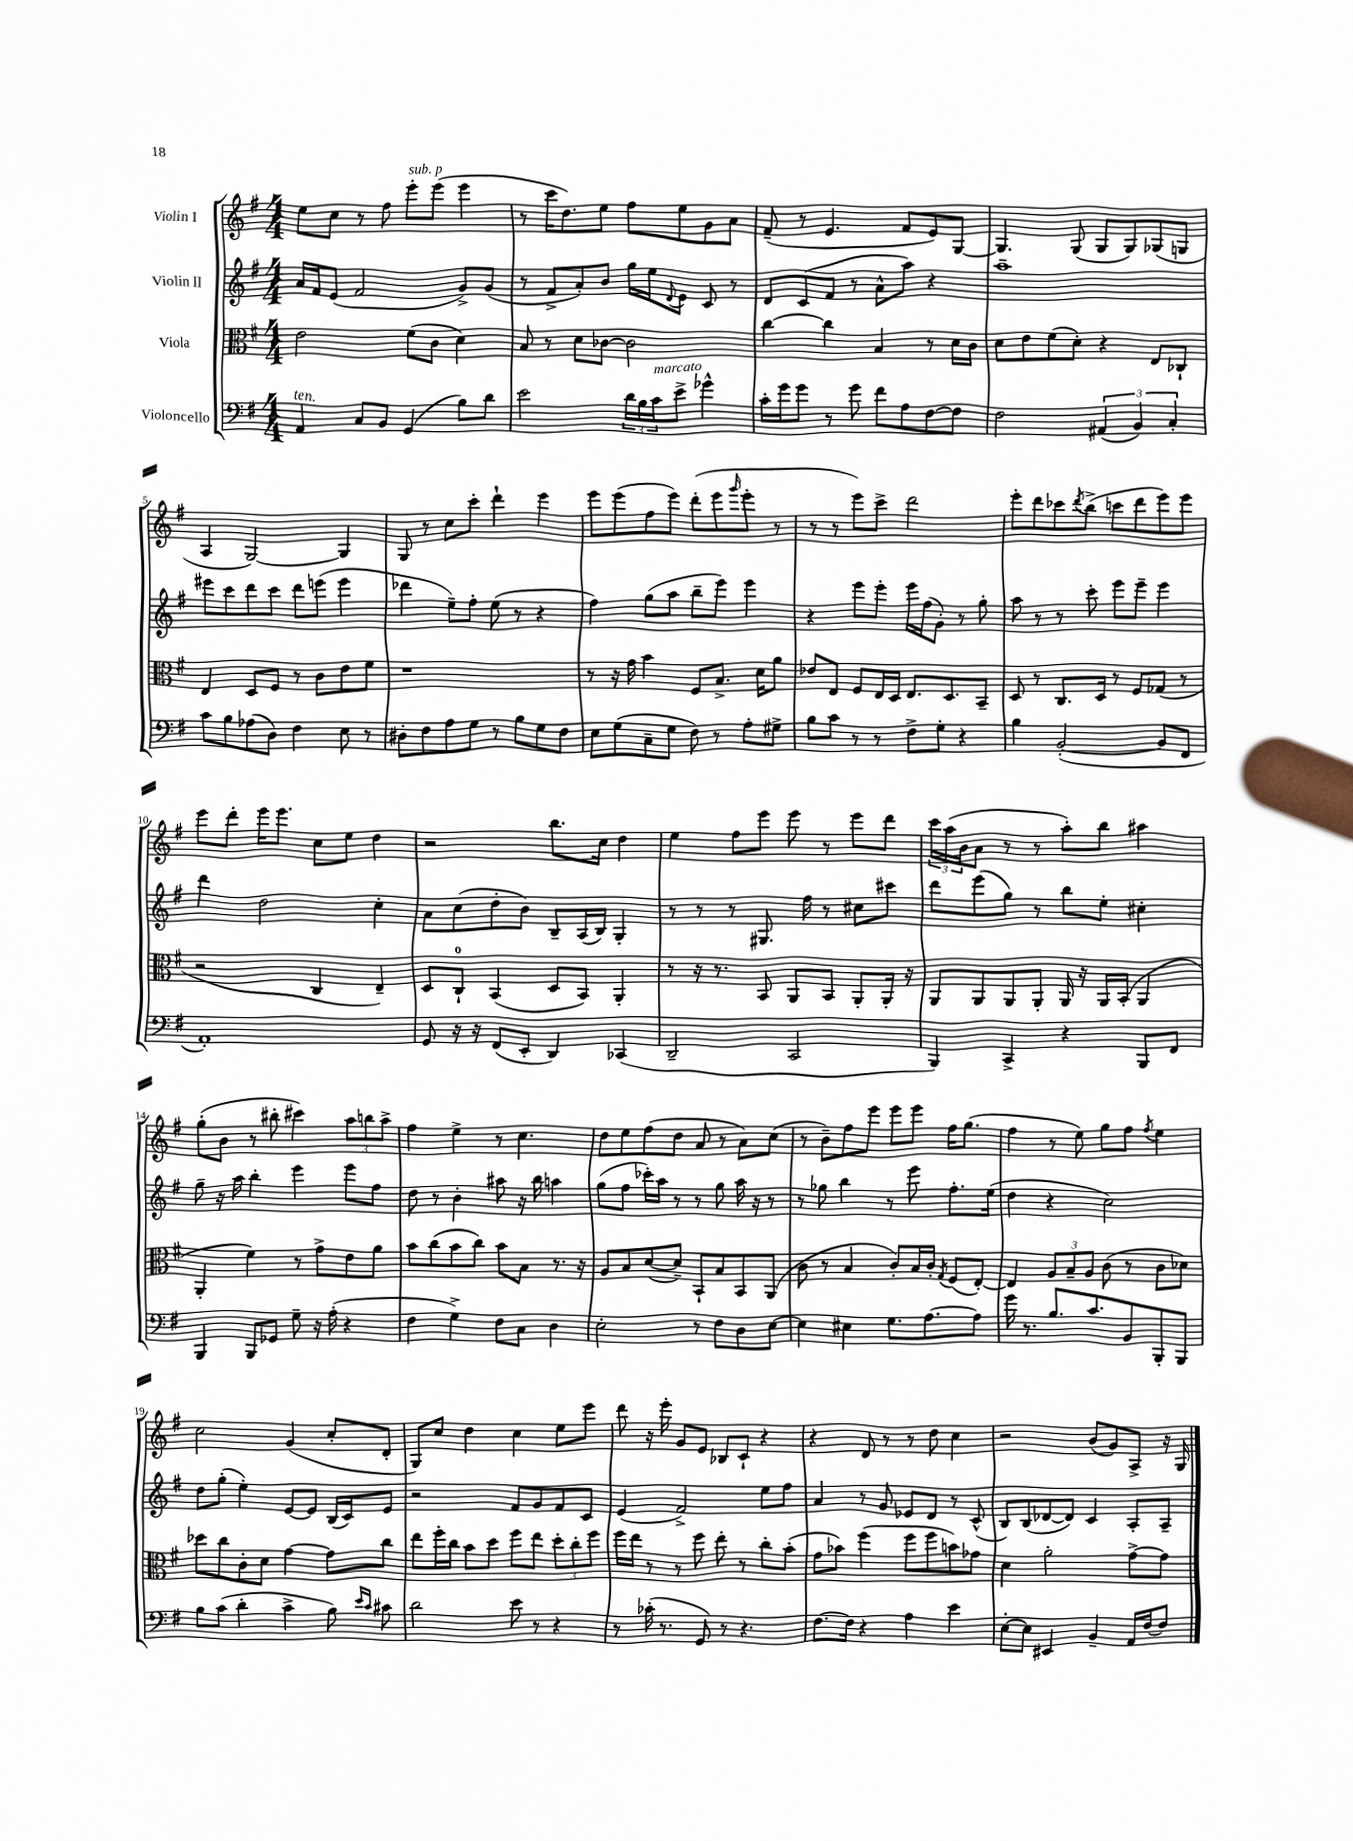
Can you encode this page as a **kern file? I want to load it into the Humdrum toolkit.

**kern	**kern	**kern	**kern
*staff4	*staff3	*staff2	*staff1
*clefF4	*clefC3	*clefG2	*clefG2
*k[f#]	*k[f#]	*k[f#]	*k[f#]
*M4/4	*M4/4	*M4/4	*M4/4
4AA	2e	16a	8ee
.	.	16f#	.
.	.	(8e	8cc
8C	.	2f#	8r
8BB	.	.	8ff#
(4GG	(8f#	.	8eee'
.	8c	.	(8eee
8B)	4d)	8g^)	4eee
8d	.	(8g	.
=	=	=	=
2e	8B	8r	8r
.	8r	8f#^	16ccc
.	.	.	8.dd)
.	8d	8a')	.
.	[8c-	8b	8ee
24d	2c-]	16gg	8ff#
24B	.	.	.
.	.	16ee	.
24c	.	.	.
.	.	8qqd	.
8e^	.	8e	8ee
4g-^^	.	8c	8g
.	.	8r	8a
=	=	=	=
16c'	[4cc	8d	(8f#~
16g	.	.	.
8g	.	(8c	8r
8r	4cc]	8f#	4.e
8g	.	8r	.
8f#	4B	8a^^	.
8A	.	8aa)	8f#
[8F#	8r	4r	8e)
8F#]	16d	.	[8G
.	16c	.	.
=	=	=	=
2F#	8d	1aa~	4.G]
.	8e	.	.
.	(8f#	.	.
.	8d')	.	(8G
(6AA#	4r	.	8G
.	.	.	8G)
6BB)	.	.	.
.	8E	.	(8G-
6C'	.	.	.
.	8C-`	.	8G
=	=	=	=
8c	4E	8eee#	4A
8B	.	8ccc	.
(8A-	8D	8ddd	[2G)
8D)	8F#	8ccc	.
4F#	8r	8ddd	.
.	8c	(8eee	.
8E	8e	4eee	4G]
8r	8f#	.	.
=	=	=	=
8D#'	1r	4ddd-	8G
8F#	.	.	8r
8A	.	8ee~)	8cc
8G	.	8ff#'	8ccc'
8r	.	(8ee	4ddd`
8B	.	8r	.
8G	.	4r	4eee
8F#	.	.	.
=	=	=	=
8E	8r	4ff#)	8eee
(8G	16r	.	(8eee
.	16g	.	.
8C~	4b	(8gg	8ff#
8G	.	8aa	8eee)
8F#)	8F#	8bb~	(8ddd'
8r	8.B^	8eee)	8eee
.	.	.	16qqggg
8A'	.	4eee	8eee'
.	16d	.	.
8G#^	8a	.	8r
=	=	=	=
8B	8e-	4r	8r
8c	8E	.	8r
8r	8F#	8eee	8eee)
8r	16E	8eee'	8ccc^
.	16D	.	.
8F#^	8.E	16eee	2ddd
.	.	(16ff#	.
8G'	.	8g')	.
.	8.D	.	.
4r	.	8r	.
.	8BB~	8gg'	.
=	=	=	=
4B	8D	8aa	8eee'
.	8r	8r	8ddd
([2BB'	8.C	8r	8ccc-
.	.	.	8qddd
.	.	8ccc'	(8bb^
.	16D	.	.
.	8r	8eee	8ccc
.	8F#	8eee~	8ddd
8BB]	(8G-	4eee	8eee)
8FF#	8r	.	8eee
=	=	=	=
1AA')	2r	4ddd	8eee
.	.	.	8ddd'
.	.	2dd	16eee
.	.	.	8.eee
.	4C	.	8cc
.	.	.	8ee
.	4E~)	4cc'	4dd
=	=	=	=
8GG	8D	8a	2r
16r	8C`	(8cc	.
16r	.	.	.
(8FF#	(4BB	8dd'	.
8EE'	.	8b)	.
4DD)	8D	8B~	8.bb
.	8BB)	(16A	.
.	.	16B)	16cc
(4CC-	4AA'	4G'	4dd
=	=	=	=
2DD~	8r	8r	4ee
.	16r	8r	.
.	8.r	.	.
.	.	8r	8ff#
.	8BB	8.G#	8eee
2CC	8AA	.	8eee
.	.	16ff#	.
.	8BB	8r	8r
.	8AA'	8cc#	8eee
.	16AA'	8ccc#	8ddd
.	16r	.	.
=	=	=	=
4BBB)	8AA	8ddd	24ccc
.	.	.	(24aa
.	.	.	24b
.	8AA	(8eee	8a
4CC^	8AA	8gg)	8r
.	8AA'	8r	8r
4r	16AA	8bb	8aa')
.	16r	.	.
.	16AA	8ee'	8bb
.	(16BB'	.	.
8BBB	4AA	4cc#'	4aa#
8FF#	.	.	.
=	=	=	=
4BBB	4AA'	8gg~	(8gg'
.	.	16r	8b
.	.	16aa	.
8BBB	4f#)	4bb'	8r
8GG-	.	.	8bb#'
8G~	8r	4eee	4ccc#)
16r	8g^	.	.
(16A'	.	.	.
4r	8e	8eee	12aa
.	.	.	12bb
.	8a	8ff#	.
.	.	.	12aa^
=	=	=	=
4F#	8b	8dd	4ff#
.	(8cc	8r	.
4G^)	8b	4b'	4ee^
.	8cc)	.	.
8F#	8b	8aa#	8r
8C	8B	16r	4.cc
.	.	16bb	.
4D	8.r	4aa	.
.	16r	.	.
=	=	=	=
2E'	8A	(8gg	8dd
.	8B	8ff#	8ee
.	([8d	16ccc-')	(8ff#
.	.	16aa	.
.	8d~])	8r	8dd
8r	8BB`	8r	8a
8F#	8B	8gg	8r
8D	8BB	16aa	8a)
.	.	16r	.
[8E	(8AA	8r	(8cc
=	=	=	=
4E]	8c	8r	8r
.	8r	8gg-	8b~)
4E#	4B	4bb	8ff#
.	.	.	8eee
8.G	8c')	8r	8eee
.	16B	8eee	8eee
[8.A	16c'	.	.
.	8qG	.	.
.	(8F#	8.ff#'	16ff#
.	.	.	(8.gg
8A]	[8E')	.	.
.	.	(16ee	.
=	=	=	=
16g	4E]	4dd	4ff#
8.r	.	.	.
8.B	12A	4r	8r
.	12B~	.	.
.	.	.	8ee)
.	12A	.	.
8.c	.	.	.
.	(8c	2cc)	8gg
8BB	8r	.	8ff#
.	.	.	8qff#
8BBB'	8c	.	4ee
8BBB	8d-)	.	.
=	=	=	=
8B	8dd-	8dd	2cc
(8c	8cc	(8gg'	.
4d'	8c'	4ee')	.
.	8d	.	.
4c^	[4g	[8e	(4g
.	.	8e]	.
8B)	8g]	(16B	8cc'
.	.	16c)	.
16qqe	.	.	.
16qqc	.	.	.
8c#	8cc	8e	8d'
=	=	=	=
2d	8ee	2r	8G)
.	16ff#'	.	8cc
.	16cc	.	.
.	8b	.	4dd
.	8dd	.	.
8e	8ff#	8f#	4cc
8r	8ee	8g	.
4r	12dd'	8f#	8ee
.	12cc'	.	.
.	.	8c	8eee
.	12ff#	.	.
=	=	=	=
8r	16ff#	(4e	8ddd
.	16ee	.	.
(16c-'	8r	.	16r
8.r	.	.	16eee'
.	8r	2f#^)	8g
8GG)	8ff#	.	8e
8r	8ee'	.	8B-
4.r	8r	.	8c`
.	8cc'	8ee	4r
.	(8b'	8ff#	.
=	=	=	=
[8.F#	8g	4a	4r
.	8b-)	.	.
16F#]	.	.	.
4r	(4ff#	8r	8d
.	.	8g	8r
4A	8ff#	8e-	8r
.	8ff#	8d	8dd
4e	8b)	8r	4cc
.	8g-	(8c^^	.
=	=	=	=
[8E'	4d	8B)	2r
8E]	.	(8B	.
4EE#	2a'	[8d-	.
.	.	8d-])	.
4BB~	.	4c	(8b
.	.	.	8g)
16AA	[8g^	8A'	8A^
[16F#	.	.	.
8F#]	8g]	8A~	16r
.	.	.	16G
==	==	==	==
*-	*-	*-	*-
